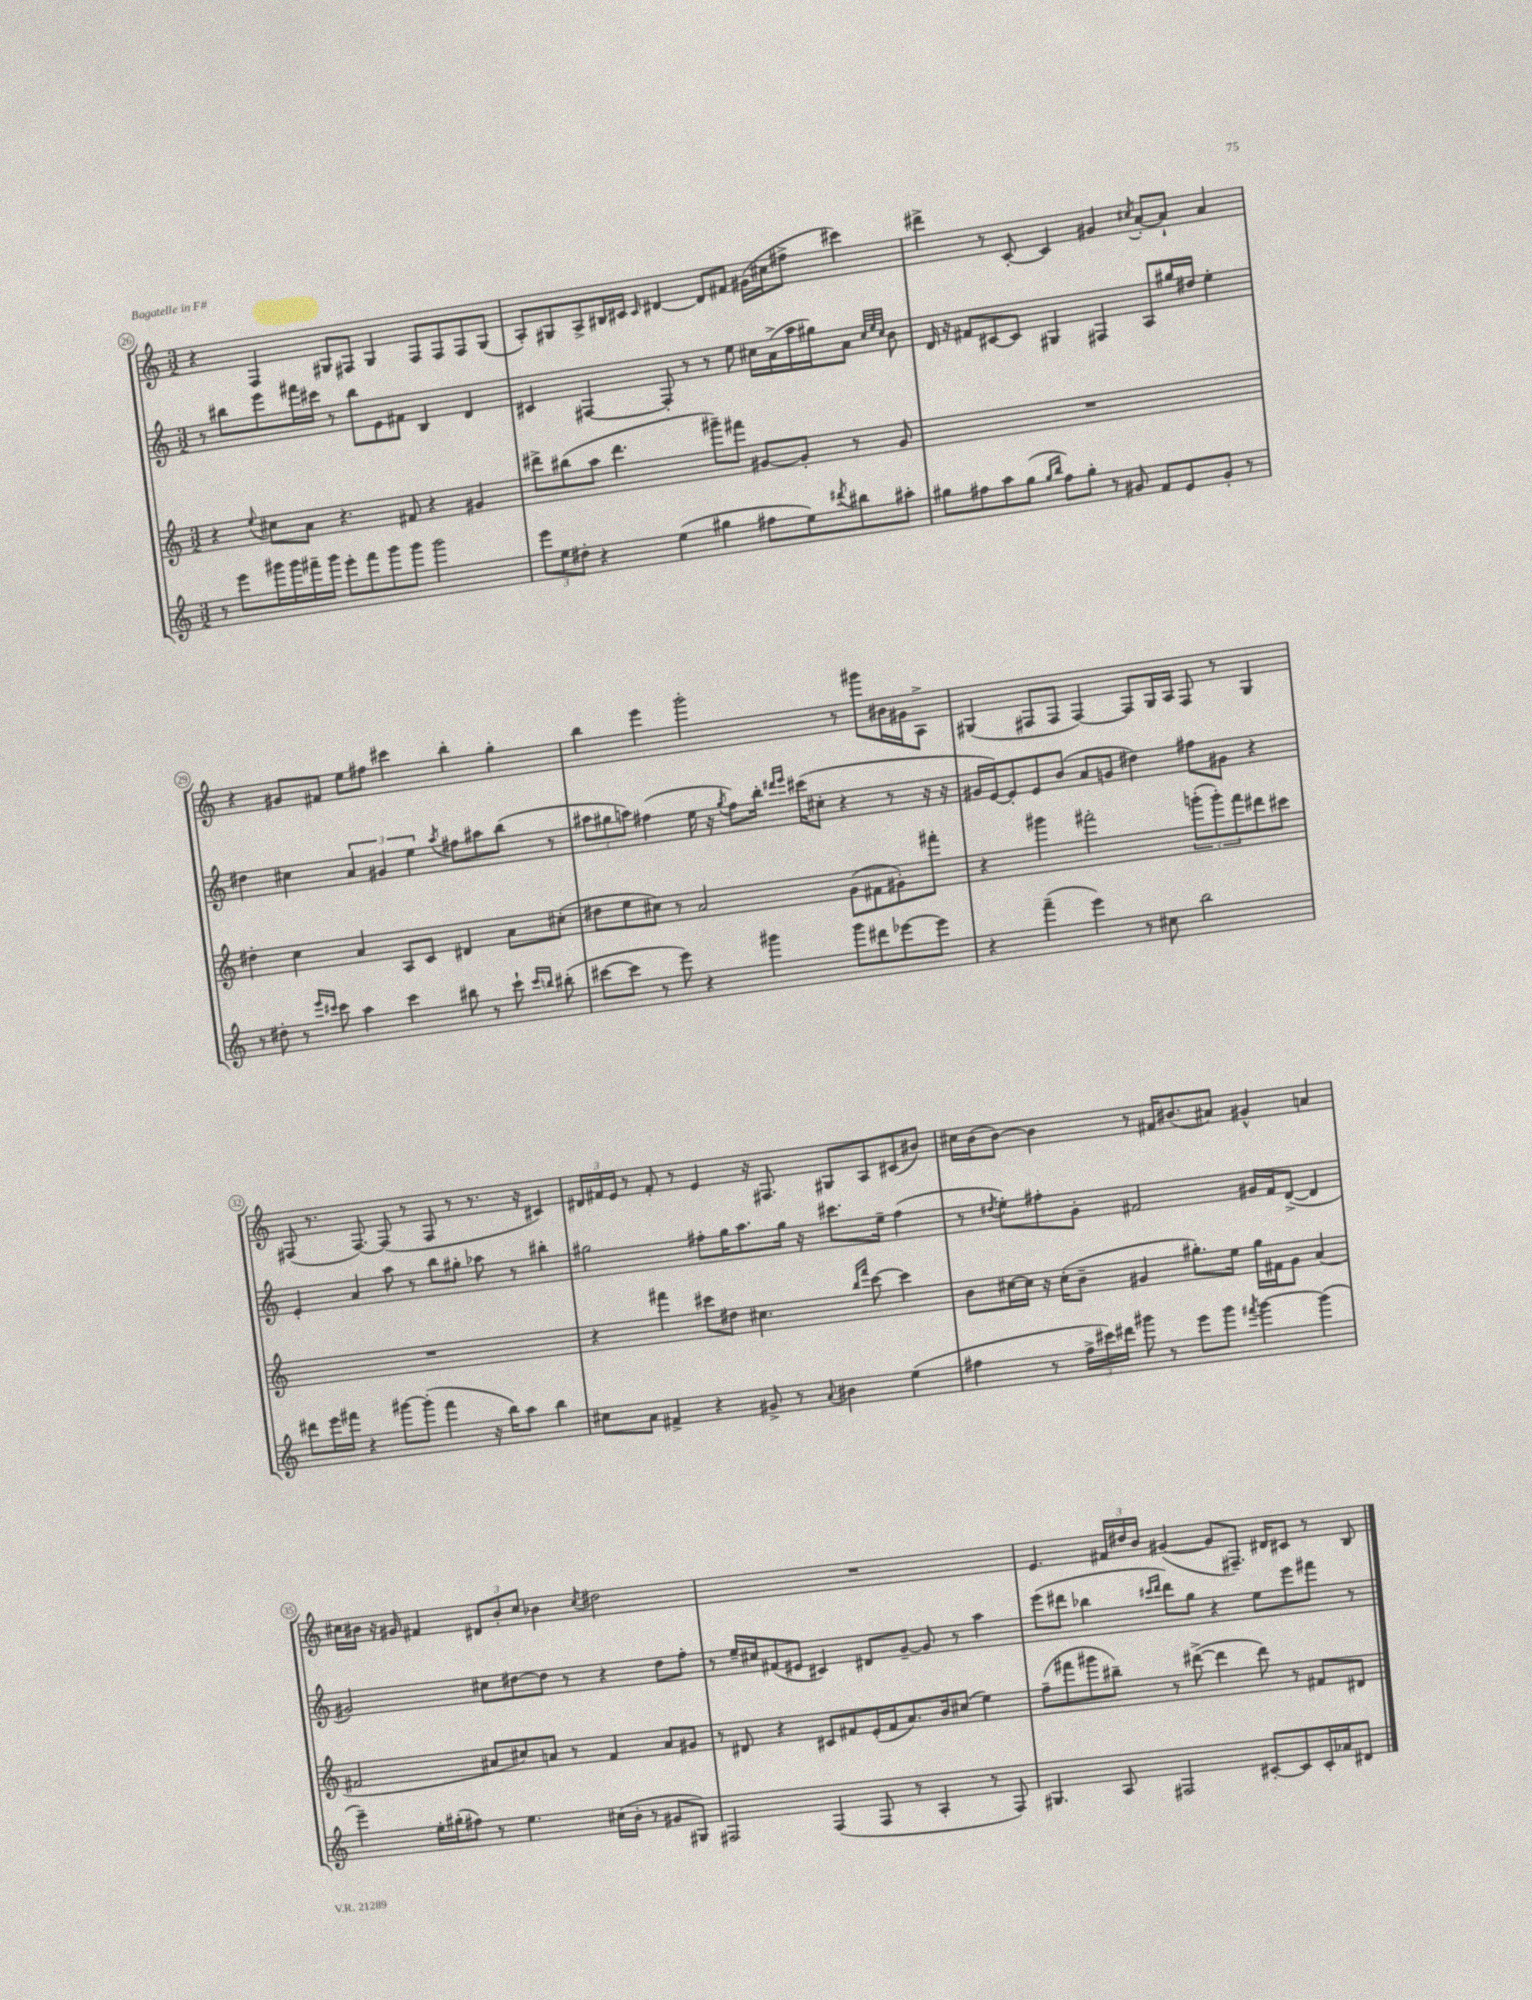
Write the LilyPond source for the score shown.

<<
\new StaffGroup <<
\new Staff = "s0" {
    \clef treble \key c \major \numericTimeSignature \time 3/2
    r4 f4 gis8 fis8 gis4 fis8 fis8 fis8 gis8( |
    a8-.) gis8 a8-> bis16 cis'16 \grace { cis'16 } dis'4~ dis'8 fis'8 gis'16( cis''16 fis''8-> cis'''4) |
    dis'''4-> r8 c'8~-. c'4 gis'4 \acciaccatura { cis''8 } a'8~-. a'8-! a'4 |
    r4 gis'8 fis'8 e''8 fis''8 cis'''4 b''4-. g''4-. |
    b''4 e'''4 g'''2-. r8 gis'''8 bis'16 gis'16 a8-> |
    gis4( fis8 fis8 fis4~) fis8 gis16 a16 fis8 r8 gis4 |
    fis8( r8. fis8.~) fis8( r8 fis8 r8 r8. r16 cis'4) |
    \tuplet 3/2 { dis'16 fis'16 e'16 } r8 fis'8-. r8 e'4 r16 fis8. gis8 a8 cis'8( bis'8) |
    cis''16 b'16( b'8~) b'4 r8 fis'16 bis'8.( ais'8) gis'4-^ a'4 |
    cis''16 bis'16 r16 gis'16 fis'4 \tuplet 3/2 { dis'8 bis'8-. cis''8 } bes'4 \acciaccatura { cis''8 } dis''2 |
    R1. |
    e'4. \tuplet 3/2 { fis'16 dis''16 b'16 } gis'4~( gis'8 fis8.--) dis'16 cis'8 r8 b8 \bar "|." |
}
\new Staff = "s1" {
    \clef treble \key c \major \numericTimeSignature \time 3/2
    r8 bis''8 e'''8 fis'''16 cis'''16 r8 bis''8 e'8 fis'8 b4 d'4 |
    cis'4 fis4~ fis8-. r8 r8 e''8 cis''16 a'16->( a''16 gis''16) a'8 \grace { cis''32 e''32 cis''32 } b'8 |
    d'16 r16 fis'8 cis'8~ cis'8 gis4 fis4 a8 gis''16 dis''16 e''4-. |
    dis''4 cis''4 \tuplet 3/2 { a'4 gis'4 e''4 } \acciaccatura { a''8 } fis''8 ais''8 b''8( r8 |
    \tuplet 3/2 { ais''8 gis''8 a''8) } fis''4( e''16 r16 \acciaccatura { gis''8 } fis''8) b''16-. \grace { dis'''16 e'''16 } cis'''16( cis''8-. r4 r8 r16 r16 |
    gis'16 e'16~) e'8-. e'8 b'8( a'8 g'8 dis''4) fis''8 gis'8 r4 |
    e'4-. a'4 a''8 r8 b''8 gis''8-. aes''8 r8 bis''4-. |
    gis''2 fis''8-. gis''16 a''8. gis''16 r16 cis'''8. e''16-- fis''4( |
    r8 \acciaccatura { dis''8 } e''8-.) fis''8-. g'8-. fis'2 gis'16 fis'16 d'8~->( d'4 |
    gis'2) cis''8 dis''8~ dis''8 r8 r4 dis''8 f''8-. |
    r8 e''16-- cis''16 fis'8( eis'8 cis'4) dis'8 g'8~-- g'8 r8 a''4 |
    e'''8( dis'''8 bes''4 \grace { cis'''16 dis'''16 } dis'''8) g''8 r4 e''8 e'''8 fis'''8 r8 \bar "|." |
}
\new Staff = "s2" {
    \clef treble \key c \major \numericTimeSignature \time 3/2
    r4 \appoggiatura { e''8 } cis''8 a'8 r4. fis'8 r4 gis'4 |
    dis'''8-> bis''8( a''8 dis'''4. gis'''8--) fis'''8 gis'8~ gis'8-. r8 gis'8 |
    R1. |
    dis''4-. c''4 a'4 a8 c'8 dis'4 a'8 cis''8-.( |
    dis''8 e''8 cis''8) r8 a'2 g'8( fis'8 gis'8-.) fis'''8-. |
    r4 gis'''4 fis'''2-. \tuplet 3/2 { g'''8-.( g'''8-.) fis'''8 } dis'''8 cis'''8 |
    R1. |
    r4 fis'''4 cis'''8 dis''8 cis''4. \grace { b''16 fis'''16 } cis'''8~ cis'''4 |
    b'8 cis''16~ cis''16 r16 cis''16-.( b'8-- gis'4 gis''8.-.) e''16 gis''16 fis'16 gis'8 a'4( |
    fis'2 ais'8 cis''8) a'8 r8 fis'4 a'8 gis'8 |
    r8 dis'8 r4 cis'8 fis'8 e'16-.( fis'16 a'8.) b'16 cis''8( e''4) |
    f''8--( fis'''8 gis'''8 bis''8--) r8 dis'''8~->( dis'''4 dis'''8) r8 fis'8 dis'8 \bar "|." |
}
\new Staff = "s3" {
    \clef treble \key c \major \numericTimeSignature \time 3/2
    r8 e'''8 gis'''16 gis'''16 fis'''16-- gis'''16 e'''8-. fis'''8 gis'''8 gis'''8 gis'''2 |
    \tuplet 3/2 { e'''8 e''8 dis''8-. } r4 e''4( gis''4 fis''8 e''8) \acciaccatura { dis'''8 } bis''8 ais''8-. |
    gis''8 fis''8 a''8 gis''8( \grace { gis''16 b''16 } fis''8) gis''8-. r8 gis'8 f'8 e'8 gis'8-. r8 |
    r8 dis''8-. r8 \grace { e'''16 cis'''16 } cis'''8 a''4 cis'''4 bis''8 r8 cis'''8-! \grace { cis'''16 b''16 } bis''8-.( |
    cis'''8~ cis'''8 r8 e'''8) r4 gis'''4 gis'''8 dis'''8 ees'''8~ ees'''8 |
    r4 f'''4--( e'''4) r8 cis''8 b''2 |
    dis'''8 e'''16 fis'''16 r4 gis'''8~ gis'''8-.( fis'''4 r16 b''16) a''8 b''4 |
    cis''8 a'8 fis'4-> r4 gis'8-> r8 \appoggiatura { a'8 } bis'4 e''4( |
    fis''4 r8 \tuplet 3/2 { fis''16-> cis'''16) dis'''16 } gis'''8 r8 e'''8 gis'''8 \acciaccatura { fis'''8 } gis'''4~ gis'''4( |
    e'''4--) e''16-. gis''16-.( fis''8) r8 e''4. cis''16( b'16-. r8 gis'8 gis8) |
    fis2 fis4( fis8 r8 a4-. r8 fis8) |
    gis4. a8 fis2 cis'8~-. cis'8 cis'16-. aes'16 dis'8 \bar "|." |
}
>>
>>
\layout { \context { \Score currentBarNumber = #26 \override BarNumber.stencil = #(make-stencil-circler 0.1 0.3 ly:text-interface::print) } }
